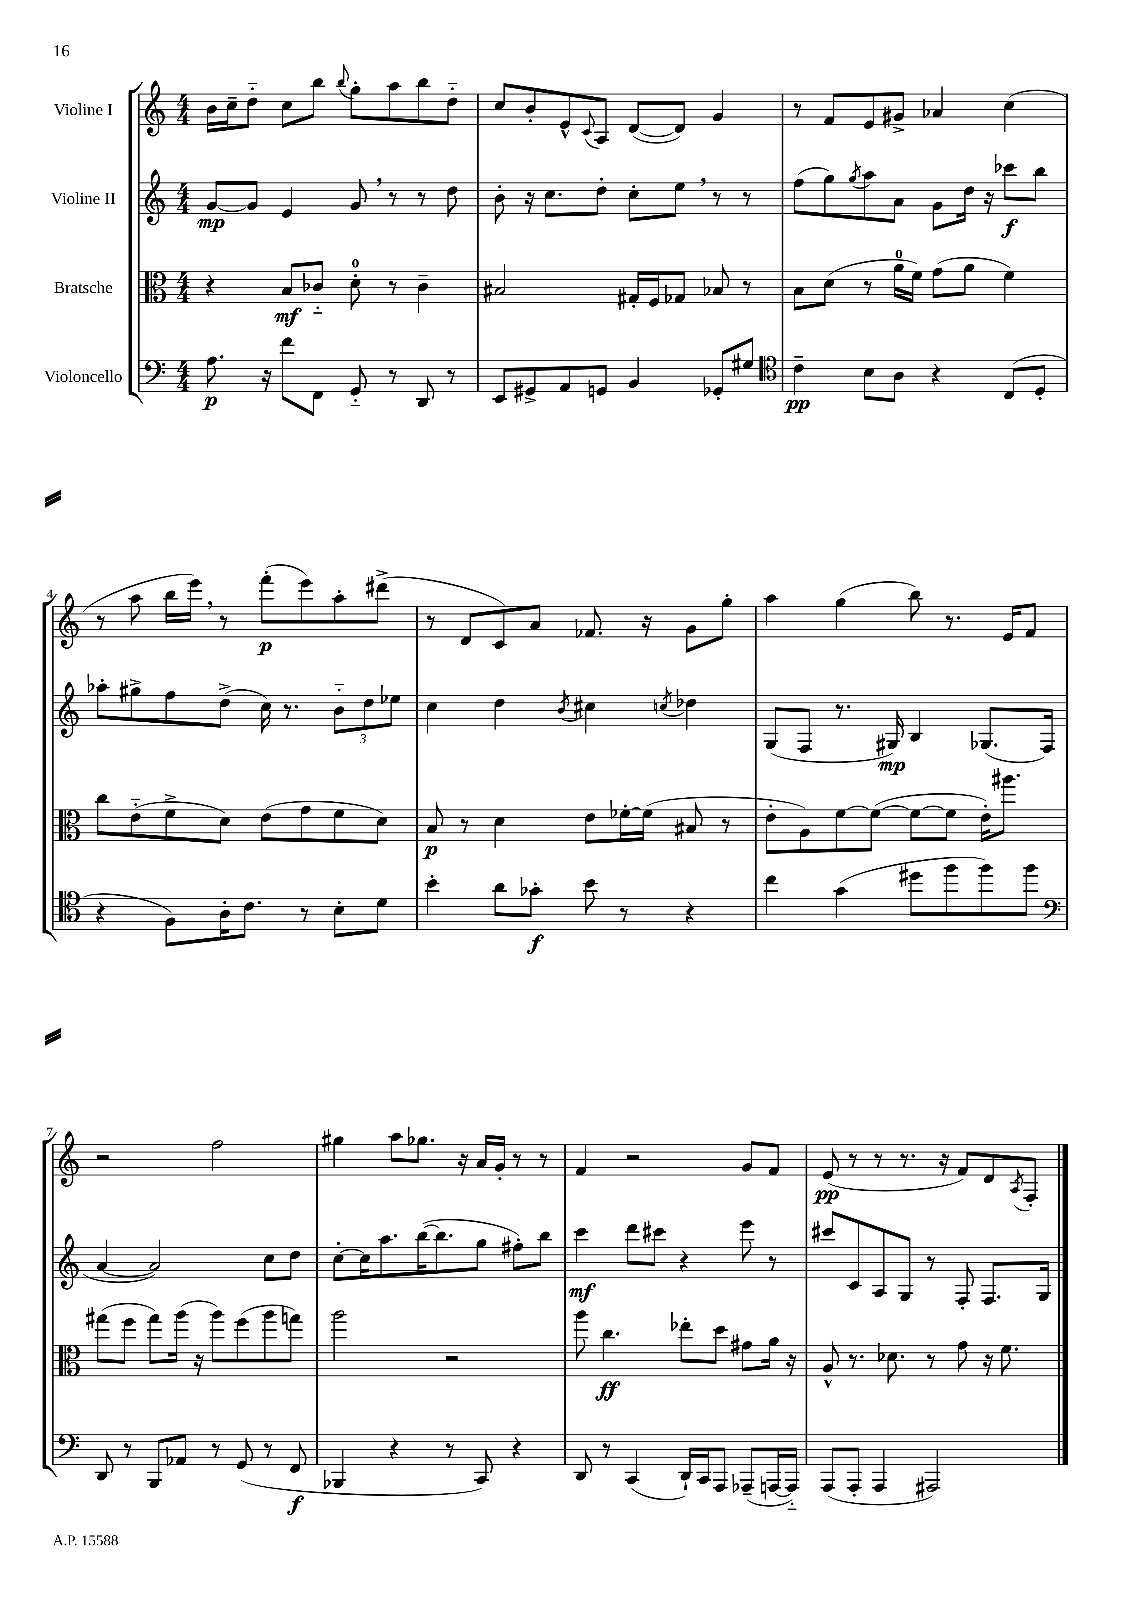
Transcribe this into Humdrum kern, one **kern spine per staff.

**kern	**kern	**kern	**kern
*staff4	*staff3	*staff2	*staff1
*clefF4	*clefC3	*clefG2	*clefG2
*k[]	*k[]	*k[]	*k[]
*M4/4	*M4/4	*M4/4	*M4/4
8.A\	4r	[8g/L	16b\LL
.	.	.	16cc~\J
.	.	8g/]J	8dd'~\J
16r	.	.	.
8f\L	8B/L	4e/	8cc\L
8FF\J	8c-'~/J	.	8bb\J
.	.	.	8qqbb/
8GG'~/	8d'\	8g/	8gg'\L
8r	8r	8r	8aa\
8DD/	4c-~\	8r	8bb\
8r	.	8dd\	8dd'~\J
=	=	=	=
8EE/L	2B#/	8b'\	8cc/L
8GG#^/	.	16r	8b'/
.	.	8.cc\L	.
8AA/	.	.	8e^^/
.	.	.	8qqc/
8GG/J	.	8dd'\J	8A/J
4BB/	16G#'/LL	8cc'\L	([8d/L
.	16F/J	.	.
.	8G-/J	8ee\J	8d/]J)
8GG-'/L	8B-/	8r	4g/
8G#/J	8r	8r	.
=	=	=	=
*clefC4	*	*	*
4c~\	8B\L	(8ff\L	8r
.	(8d\J	8gg\)	8f/L
.	.	8qgg/	.
8B\L	8r	8aa\	8e/
8A\J	16a\LL	8a\J	8g#^/J
.	16f\JJ)	.	.
4r	(8g\L	8g\L	4a-/
.	8a\J	16dd\Jk	.
.	.	16r	.
(8C/L	4f\)	8ccc-\L	(4cc\
8D'/J	.	8bb\J	.
=	=	=	=
4r	8cc\L	8aa-'\L	8r
.	(8e'~\	8gg#^\	8aa\
8F\L)	8f^\	8ff\	16bb\LL
.	.	.	16eee\JJ)
16A'\K	8d\J)	(8dd^\J	8r
8.c\J	.	.	.
.	(8e\L	16cc\)	(8fff'\L
.	.	8.r	.
8r	8g\	.	8eee\)
8B'\L	8f\	12b'~\L	8aa'\
.	.	12dd\	.
8d\J	8d\J)	.	(8ddd#^\J
.	.	12ee-\J	.
=	=	=	=
4b'\	8B/	4cc\	8r
.	8r	.	8d/L
8a\L	4d\	4dd\	8c/)
8g-'\J	.	.	8a/J
.	.	8qb/	.
8b\	8e\L	4cc#\	8.f-/
8r	[16f-'\L	.	.
.	(16f-\]JJ	.	16r
.	.	8qcc/	.
4r	8B#/	4dd-\	8g\L
.	8r	.	8gg'\J
=	=	=	=
4cc\	8e'\L	(8G/L	4aa\
.	8A\)	8F/J	.
(4g\	[8f\	8.r	(4gg\
.	(8f\_J	.	.
.	.	16G#/)	.
8dd#\L	8f\_L	4B/	8bb\)
8ff\	8f\]J	.	8.r
8ff\)	16e'\LK)	(8.G-/L	.
.	8.aa#\J	.	16e/LK
8ff\J	.	.	8f/J
.	.	16F/Jk	.
=	=	=	=
*clefF4	*	*	*
8DD/	(8gg#\L	[4a/	2r
8r	8ff\J	.	.
8BBB/L	8gg#\L)	2a/])	.
8AA-/J	(16aa\Jk	.	.
.	16r	.	.
8r	8aa\L)	.	2ff\
(8GG/	(8ff\	.	.
8r	8aa\	8cc\L	.
8FF/	8gg\J)	8dd\J	.
=	=	=	=
4BBB-/	2aa\	[8cc'\L	4gg#\
.	.	16cc\]K	.
.	.	8.aa\	.
4r	.	.	8aa\L
.	.	([16bb\K	8.gg-\J
.	.	8.bb\]	.
8r	2r	.	.
.	.	.	16r
8CC/)	.	8gg\J	16a/LL
.	.	.	16g'/JJ
4r	.	8ff#'\L)	8r
.	.	8bb\J	8r
=	=	=	=
8DD/	8aa\	4ccc\	4f/
8r	4.cc\	.	.
(4CC/	.	8ddd\L	2r
.	.	8ccc#\J	.
16DD`/LL)	8ee-'\L	4r	.
16CC/J	.	.	.
8AAA/J	8dd\J	.	.
(8AAA-~/L	8g#\L	8eee\	8g/L
[16AAA/L	16a\Jk	8r	8f/J
16AAA'~/]JJ)	16r	.	.
=	=	=	=
(8AAA/L	8A^^/	8ccc#/L	(8e/
8AAA'/J	8.r	8c/	8r
4AAA/	.	8A/	8r
.	8.d-\	.	.
.	.	8G/J	8.r
2AAA#/)	8r	8r	.
.	.	.	16r
.	8g\	8F'/	8f/L)
.	16r	8.F/L	8d/
.	8.f\	.	.
.	.	.	8qA/
.	.	.	8F'/J
.	.	16G/Jk	.
==	==	==	==
*-	*-	*-	*-
